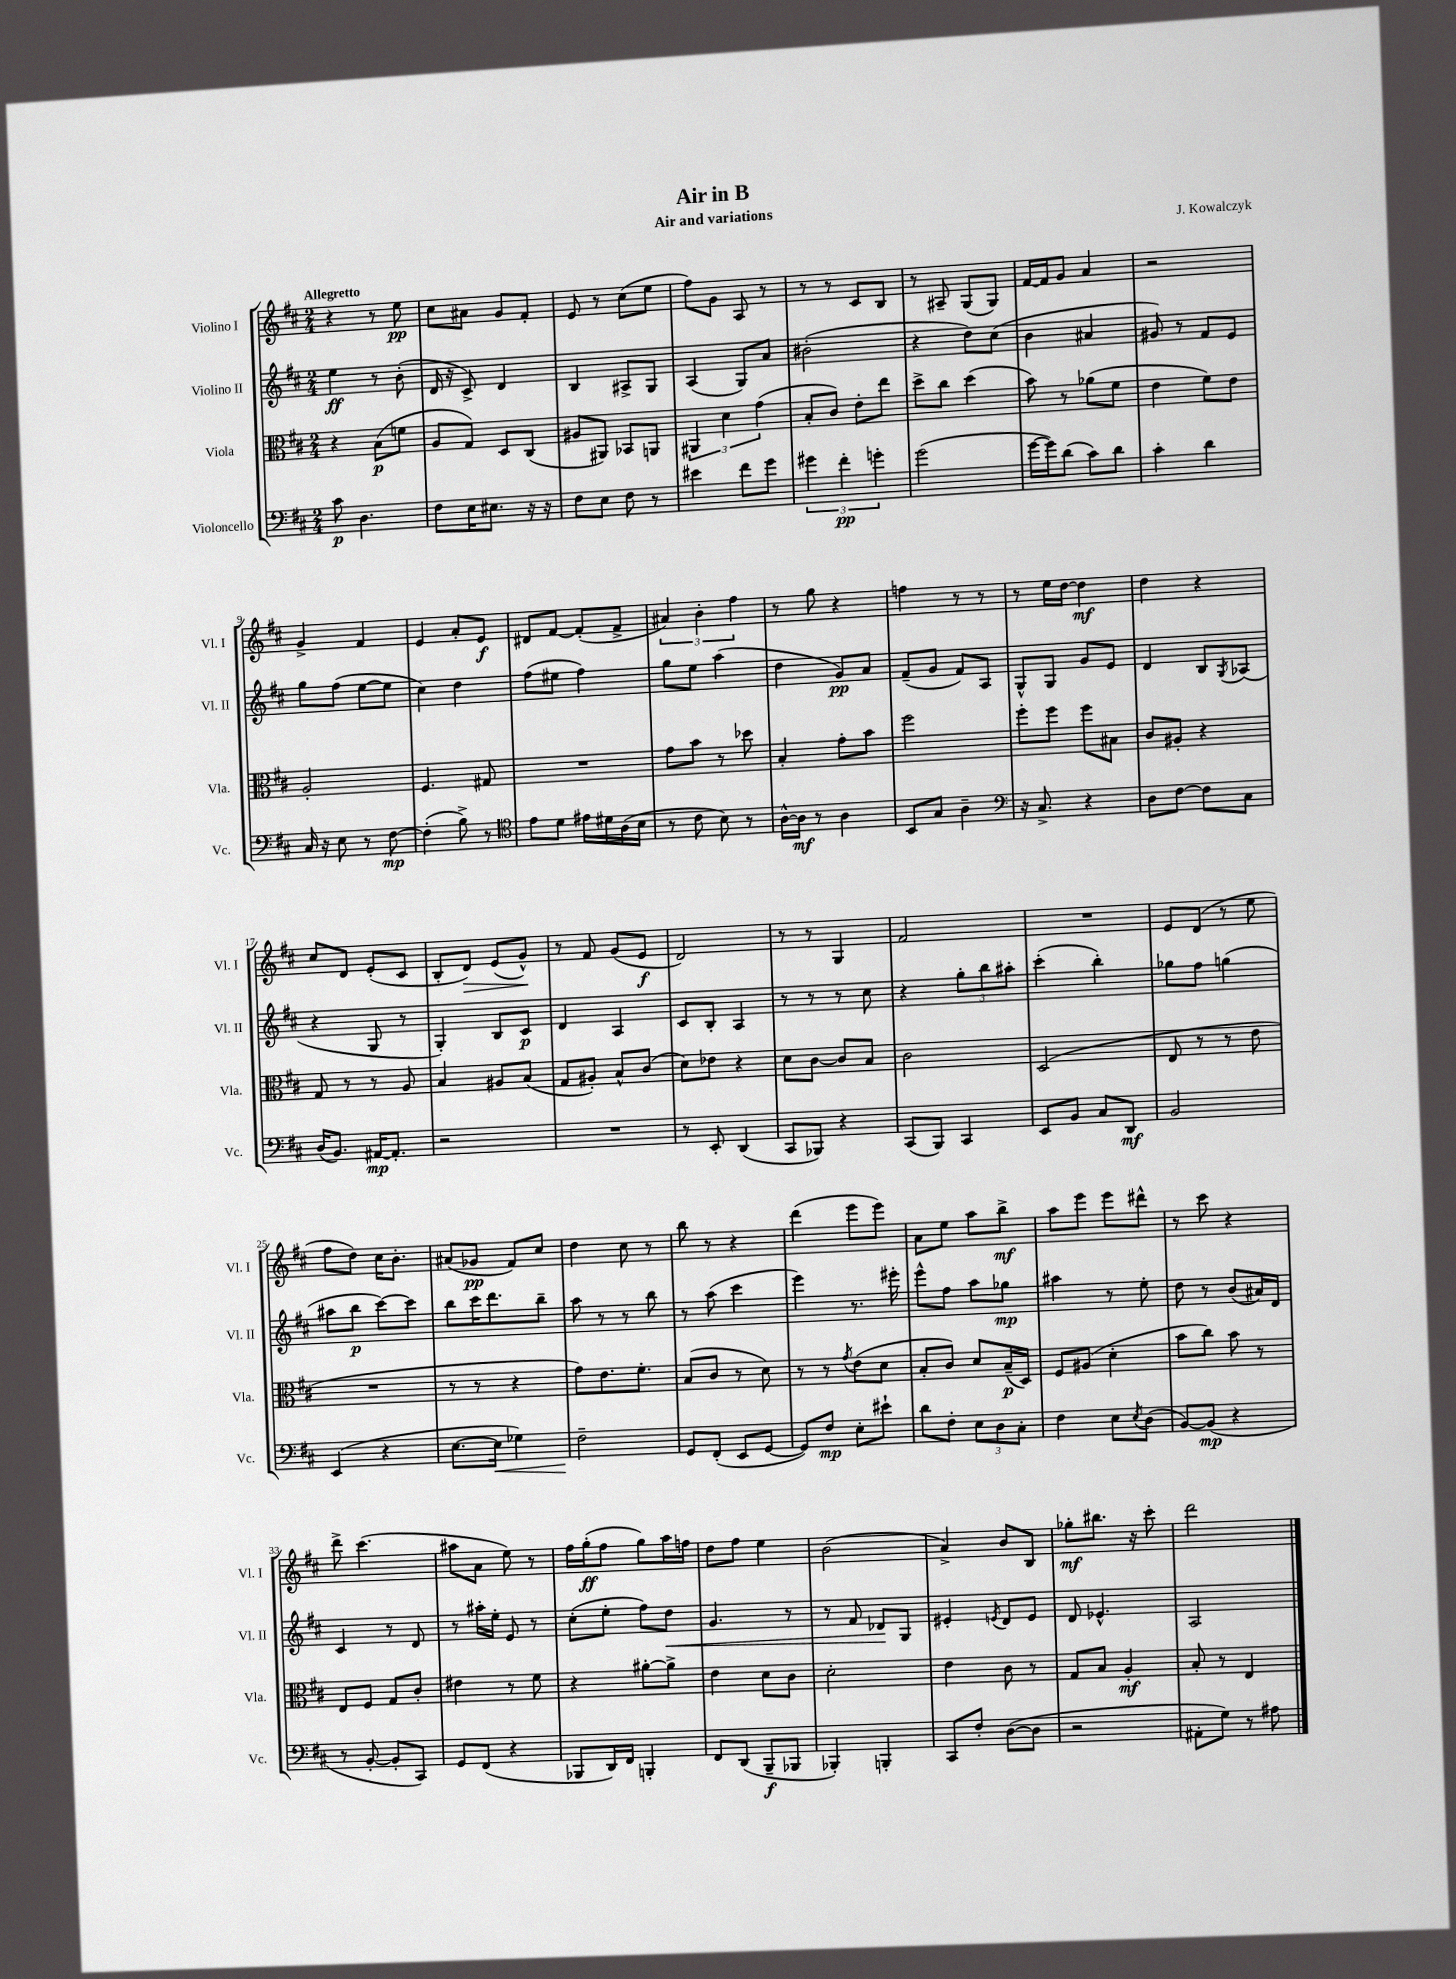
\header { title = "Air in B" composer = "J. Kowalczyk" subtitle = "Air and variations" }
<<
\new StaffGroup <<
\new Staff = "s0" \with { instrumentName = "Violino I" shortInstrumentName = "Vl. I" } {
    \clef treble \key d \major \numericTimeSignature \time 2/4 \tempo "Allegretto"
    r4 r8 e''8\pp |
    cis''8 ais'8 g'8 fis'8-. |
    e'8 r8 cis''8( e''8 |
    fis''8) g'8 a8 r8 |
    r8 r8 cis'8 b8 |
    r8 ais8-- g8( g8) |
    fis'16~ fis'16 g'8 a'4 |
    r2 |
    g'4-> fis'4 |
    e'4 a'8-. e'8\f |
    dis'8 fis'8~ fis'8-.( fis'8-> |
    \tuplet 3/2 { ais'4) b'4-. fis''4 } |
    r8 g''8 r4 |
    f''4 r8 r8 |
    r8 e''16 d''16~ d''4\mf |
    d''4 r4 |
    cis''8 d'8 e'8-.( cis'8 |
    b8-. d'8\>) e'8( g'8-^\!) |
    r8 fis'8 g'8( e'8\f |
    d'2) |
    r8 r8 g4 |
    fis'2 |
    R2 |
    e'8 d'8( r8 e''8 |
    fis''8 d''8) cis''16 b'8.-. |
    ais'8( ges'8\pp fis'8) cis''8 |
    d''4 cis''8 r8 |
    b''8 r8 r4 |
    d'''4( e'''8 e'''8) |
    a'8 e''8 a''8 b''8->\mf |
    a''8 e'''8 e'''8 dis'''8-^ |
    r8 cis'''8 r4 |
    d'''8-> cis'''4.( |
    ais''8 a'8 e''8) r8 |
    fis''16 g''16-.\ff( fis''8 g''8) a''16 f''16 |
    d''8 fis''8 e''4 |
    b'2( |
    a'4->) b'8 b8 |
    ges''8-.\mf bis''8. r16 cis'''8-. |
    d'''2 \bar "|." |
}
\new Staff = "s1" \with { instrumentName = "Violino II" shortInstrumentName = "Vl. II" } {
    \clef treble \key d \major \numericTimeSignature \time 2/4
    e''4\ff r8 b'8-.( |
    d'16 r16 cis'8->) d'4 |
    b4 ais8-> g8 |
    a4( g8) a'8 |
    bis'2-.( |
    r4 d''8) cis''8( |
    b'4 ais'4 |
    gis'8) r8 fis'8 e'8 |
    g''8 fis''8( e''8~ e''8 |
    cis''4) d''4 |
    fis''8( eis''8 fis''4) |
    g''8 e''8 a''4( |
    d''4 g'8\pp) a'8 |
    fis'8--( g'8 fis'8) a8 |
    g8-^ g8 g'8 e'8 |
    d'4 b8 \acciaccatura { g8 } aes8( |
    r4 g8 r8 |
    g4-.) b8 cis'8\p |
    d'4 a4 |
    cis'8 b8-. a4 |
    r8 r8 r8 cis''8 |
    r4 \tuplet 3/2 { g''8-. b''8 ais''8-. } |
    cis'''4-.( b''4-.) |
    ges''8 fis''8 g''4( |
    ais''8 b''8\p cis'''8~) cis'''8 |
    b''8 cis'''16 d'''8. b''8-- |
    a''8 r8 r8 b''8 |
    r8 a''8( cis'''4 |
    e'''4) r8. eis'''16-. |
    e'''8-^ fis''8 a''8 ges''8\mp |
    ais''4 r8 e''8-. |
    d''8 r8 b'8( ais'16) d'16 |
    cis'4 r8 d'8 |
    r8 ais''16-. e''16-. e'8 r8 |
    cis''8-.( e''8-. fis''8) d''8\< |
    g'4. r8 |
    r8 fis'8 des'8\! g8 |
    eis'4-. \acciaccatura { e'8 } d'8 e'8 |
    d'8 ees'4.-^ |
    a2 \bar "|." |
}
\new Staff = "s2" \with { instrumentName = "Viola" shortInstrumentName = "Vla." } {
    \clef alto \key d \major \numericTimeSignature \time 2/4
    r4 b8\p( f'8 |
    a8 g8) d8 cis8( |
    ais8 ais,8) bes,8 a,8 |
    \tuplet 3/2 { ais,4 d'4 g'4( } |
    b8-. cis'8) e'8-. e''8 |
    d''8-> cis''8 d''4( |
    b'8) r8 aes'8( fis'8 |
    e'4 fis'8) e'8 |
    a2-. |
    fis4. gis8 |
    R2 |
    g'8 b'8 r8 des''8 |
    b4-. g'8-. b'8 |
    fis''2 |
    fis''8-. fis''8 fis''8 bis8 |
    cis'8 ais8-. r4 |
    g8 r8 r8 a8 |
    b4 ais8 b8( |
    g8 ais8-.) b8-^ cis'8( |
    d'8) ees'8 r4 |
    d'8 cis'8~ cis'8 b8 |
    cis'2 |
    d2( |
    e8 r8 r8 e'8 |
    R2 |
    r8 r8 r4 |
    g'8) e'8. fis'8.-. |
    b8( cis'8 r8 d'8) |
    r8 r8 \acciaccatura { g'8 } e'8( d'8 |
    b8-. cis'8) d'8 b16--\p( d16) |
    fis8 ais8( d'4-. |
    b'8 cis''8) b'8 r8 |
    e8 fis8 g8 cis'8-. |
    eis'4 r8 fis'8 |
    r4 ais'8~-. ais'8-> |
    e'4 d'8 cis'8 |
    d'2-. |
    e'4 cis'8 r8 |
    g8 b8 a4-.\mf |
    b8-. r8 e4 \bar "|." |
}
\new Staff = "s3" \with { instrumentName = "Violoncello" shortInstrumentName = "Vc." } {
    \clef bass \key d \major \numericTimeSignature \time 2/4
    cis'8\p d4. |
    fis8 e16 eis8. r16 r16 |
    fis8 e8 fis8 r8 |
    eis'4 fis'8 g'8 |
    \tuplet 3/2 { gis'4 fis'4-.\pp g'4-. } |
    g'2( |
    g'16~ g'16) d'8( cis'8) d'8 |
    cis'4-. d'4 |
    cis16 r16 e8 r8 fis8~\mp |
    fis4-.( b8->) r8 |
    \clef tenor e'8 d'8 eis'16 dis'16 a16( b16 |
    r8 cis'8 b8) r8 |
    a16~-^ a16\mf r8 a4 |
    b,8 g8 a4-- |
    \clef bass r16 cis8.-> r4 |
    d8 fis8~ fis8 cis8 |
    d16( b,8.) ais,16~\mp ais,8.-. |
    r2 |
    R2 |
    r8 e,8-. d,4( |
    cis,8 bes,,8) r4 |
    cis,8( b,,8) cis,4 |
    e,8 b,8 cis8 d,8\mf |
    b,2 |
    e,4( r4 |
    e8.~ e16\< ges4) |
    fis2--\! |
    g,8 fis,8-.( e,8 g,8~ |
    g,8) fis8\mp e8-. eis'8-! |
    d'8 fis8-. \tuplet 3/2 { e8 d8 cis8-. } |
    fis4 e8 \acciaccatura { e8 } d8( |
    b,8~) b,8\mp( r4 |
    r8 b,8~-. b,8-. cis,8) |
    g,8 fis,8( r4 |
    bes,,8 d,16) fis,16 b,,4-. |
    fis,8 d,8( b,,8--\f bes,,8 |
    bes,,4-.) b,,4-. |
    cis,8 fis8-. d8~( d8 |
    r2 |
    ais,8-. g8) r8 ais8 \bar "|." |
}
>>
>>
